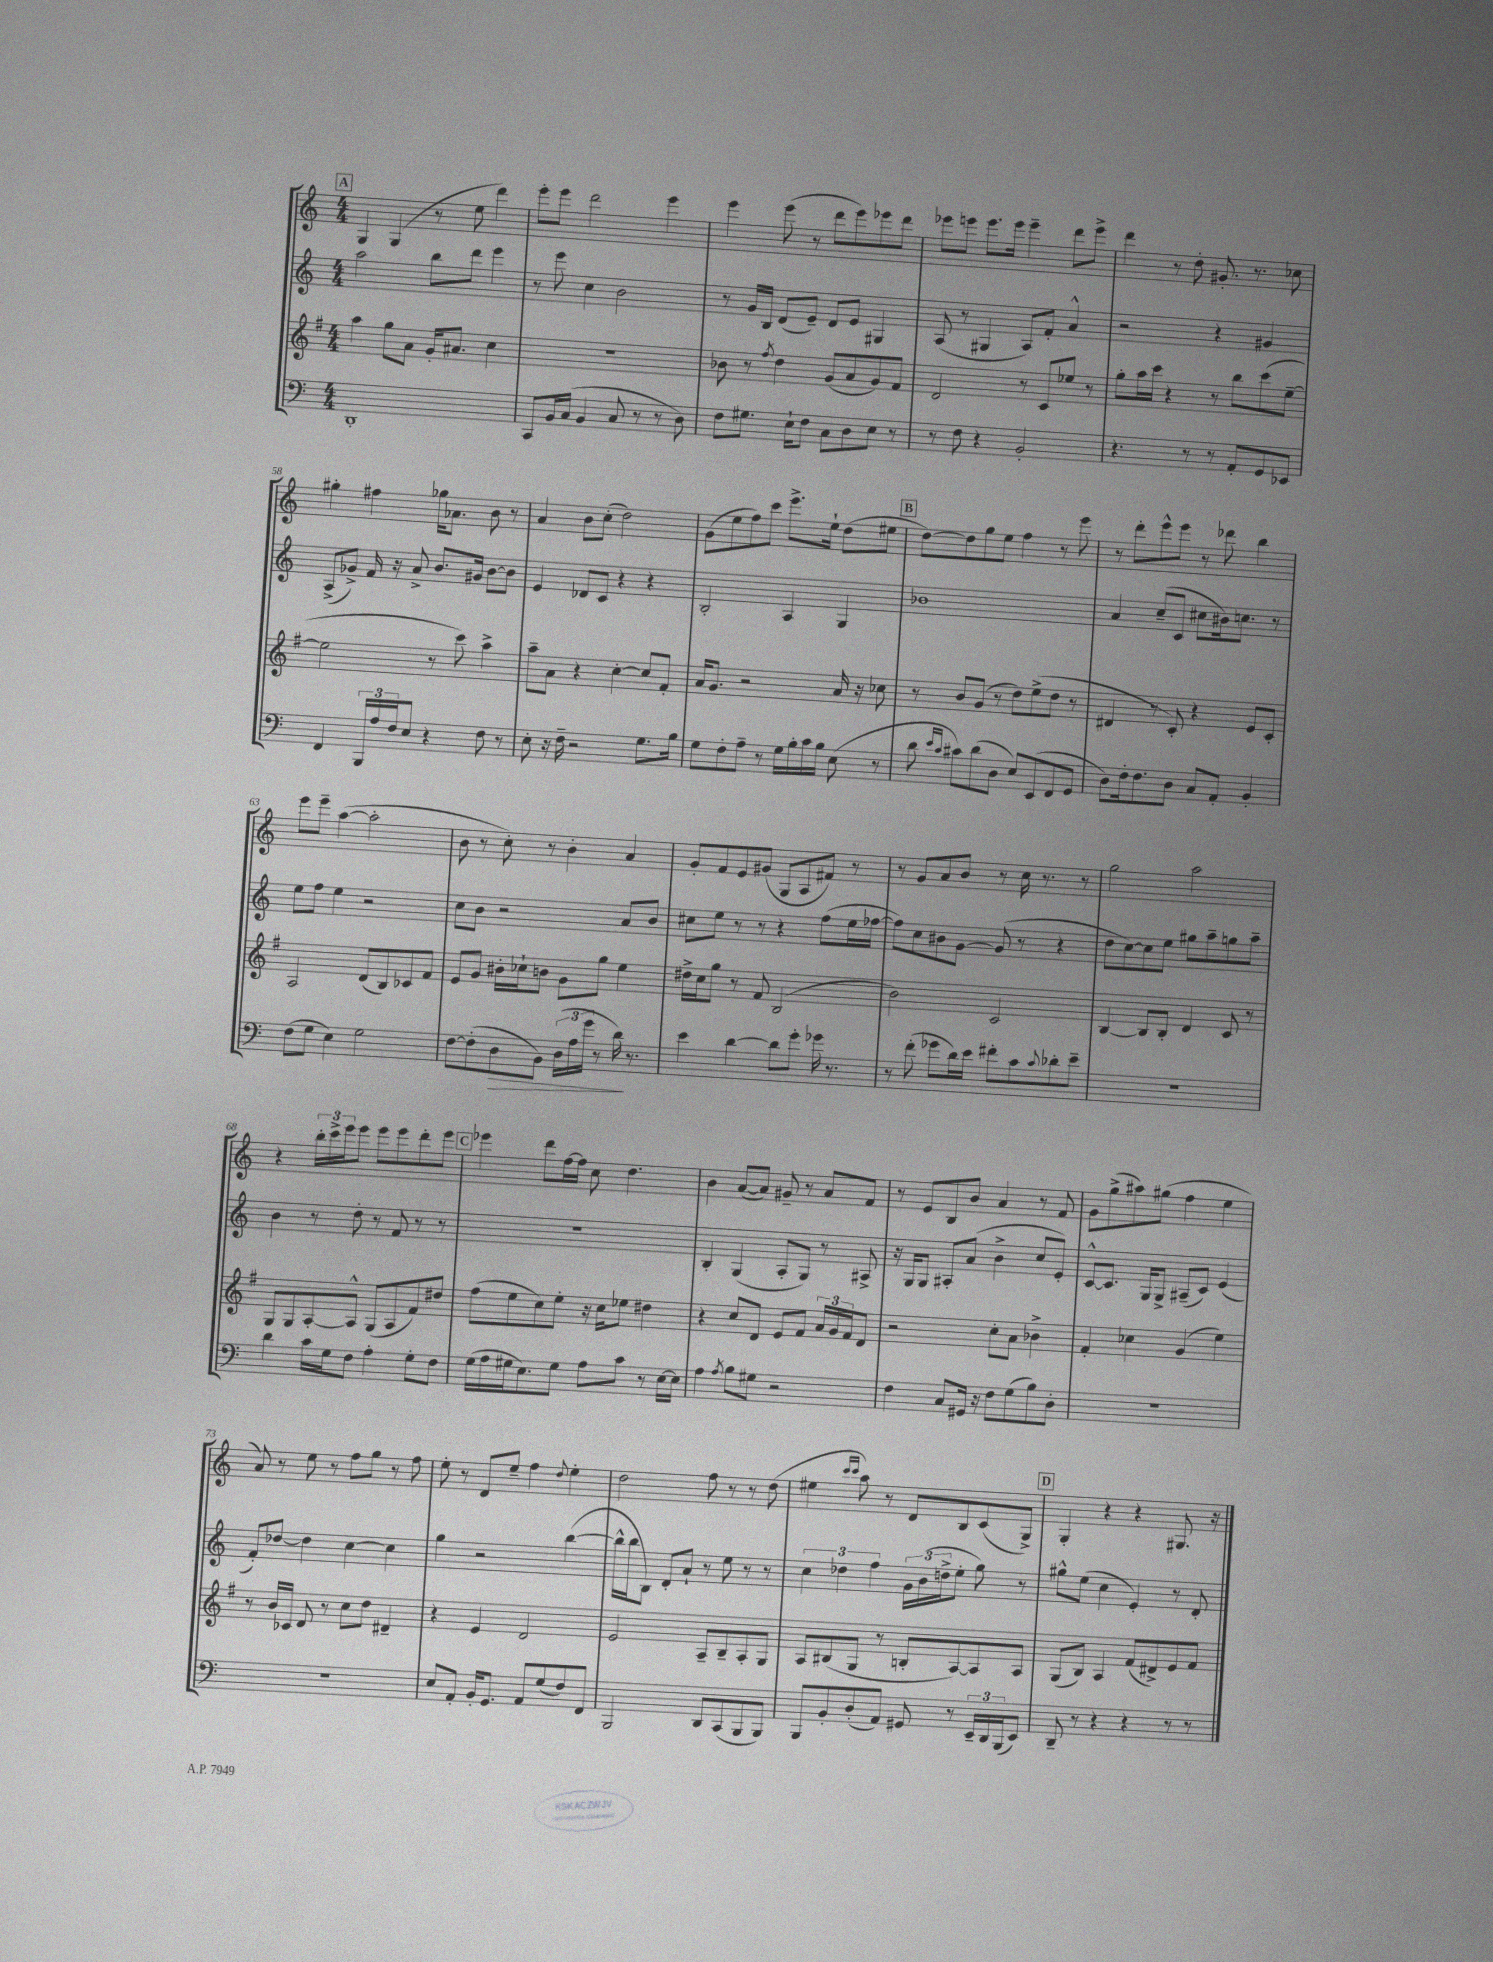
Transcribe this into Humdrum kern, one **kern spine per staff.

**kern	**kern	**kern	**kern
*staff4	*staff3	*staff2	*staff1
*clefF4	*clefG2	*clefG2	*clefG2
*k[]	*k[f#]	*k[]	*k[]
*M4/4	*M4/4	*M4/4	*M4/4
1DD'	4aa\	2aa\	4G/
.	8gg\L	.	(4G/
.	8a\J	.	.
.	16g'/LK	8bb\L	8r
.	8.a#/J	.	.
.	.	8ddd\J	8ee\
.	4cc\	4eee\	4ddd\)
=	=	=	=
8CC/L	1r	8r	8eee'\L
16BB/L	.	8eee\	8eee\J
(16C/JJ	.	.	.
4BB/	.	4cc\	2ddd\
8C/	.	2b\	.
8r	.	.	.
8r	.	.	4eee\
8D\)	.	.	.
=	=	=	=
8F\L	8b-\	8r	4eee\
8.G#\J	8r	16g/LL	.
.	.	16B/JJ	.
.	8qff#/	.	.
.	4dd\	(8d/L	(8eee\
16E`\LK	.	.	.
8F\J	.	8e~/J)	8r
8C\L	(8g/L	8d/L	8ddd\L
8D\	8a/	8e/J	8eee\)
8E\J	8g/)	4G#/	8eee-\
8r	8f#/J	.	8ddd\J
=	=	=	=
8r	2d/	(8A/	8eee-\L
8F\	.	8r	8eee\J
4r	.	4G#/	8.eee\L
.	.	.	16eee\Jk
2BB'/	8r	8A/L)	4eee~\
.	8c/L	8f'/J	.
.	8ee-/J	4a^^/	8ddd\L
.	8r	.	8eee^\J
=	=	=	=
4.r	8gg'\L	2r	4ddd\
.	16aa\L	.	.
.	16ccc\JJ	.	.
.	4r	.	8r
8r	.	.	8dd'\
8r	8r	4r	8.g#'/
8AA'/L	8bb\L	.	.
.	.	.	8.r
8GG/	(8ccc\	4g#/	.
8EE-/J	[8ee~\J	.	8cc-\
=	=	=	=
4FF/	2ee\]	(8A^/L	4gg#'\
.	.	8g-^/J)	.
24BBB/LL	.	16f/	4ff#\
24A/	.	.	.
.	.	16r	.
24F/J	.	.	.
8E/J	.	8a^/	.
4r	8r	8.b/L	16gg-\LK
.	.	.	8.a-\J
.	8ccc\)	.	.
.	.	16g#/Jk	.
8F\	4aa^\	[8b\L	8b\
8r	.	8b\]J	8r
=	=	=	=
8E'\	8aa~\L	4e/	4a/
16r	8a\J	.	.
16F~\	.	.	.
2r	4r	8d-/L	8b\L
.	.	8c/J	(8cc'\J
.	[4cc'\	4r	2dd\)
8.G\L	8cc/]L	4r	.
.	8f#'/J	.	.
16B\Jk	.	.	.
=	=	=	=
8G\L	16a/LK	2B'/	(8g\L
.	8.g/J	.	.
8F'\	.	.	8ee\
8A~\J	2r	.	8ff\)
8r	.	.	8ccc\J
16G\LL	.	4A/	8.eee^\L
16B'\	.	.	.
16c\	.	.	.
16B\JJ	.	.	16ee`\Jk
(8E\	16a/	4G/	(8dd\L
.	16r	.	.
8r	8cc-\	.	8ee#\J
=	=	=	=
8d\	8r	1b-	[8dd\L)
16qqe/LL	.	.	.
16qqc/JJ	.	.	.
8c#\L)	8b/L	.	8dd\]
(8d\	(8g/J	.	8gg\
8D\J	8r	.	8ee\J
8E/L)	8dd\L)	.	4ff\
(8EE/	(8ee^\	.	.
8FF/	8dd\J	.	8r
8GG/J	8r	.	8eee\
=	=	=	=
8D\L)	4d#/	4a/	8r
16F'\k	.	.	8ddd'\L
8.F\	.	.	.
.	8r	(8cc~/L	8eee^^\
8D\J	8c'/)	8c/J	8eee\J
8C/L	4r	8cc#\L	8r
8AA'/J	.	16b#\k)	8ddd-\
.	.	8.cc\J	.
4BB'/	8e/L	.	4bb\
.	8c'/J	8r	.
=	=	=	=
(8F\L	2A/	8ee\L	8eee\L
8G\J	.	8ff\J	8eee~\J
4E\)	.	4ee\	([4aa\
2G\	(8d/L	2r	2aa'\]
.	8B/)	.	.
.	8c-/	.	.
.	8f#/J	.	.
=	=	=	=
[8F\L	8e/L	8cc\L	8b\
(8F'\]	8g/J	8b\J	8r
8D\	16b#'\LL	2r	8cc'\)
.	16cc-`\J	.	.
8BB\J)	8b\J	.	8r
(24D\LL	8g\L	.	4b'\
24A\	.	.	.
24g\JJ	.	.	.
8r	8gg\J	.	.
16d\)	4ee\	8a/L	4a/
8.r	.	.	.
.	.	8b/J	.
=	=	=	=
4e\	16dd#^\LL	8cc#\L	8g'/L
.	16cc\J	.	.
.	8gg\J	8ee\J	8f/
[4d\	8r	8r	8e/
.	8f#/	8r	(8g#/J
8d\]L	(2B/	4r	8G/L
8g'\J	.	.	8A/
16g-\	.	(8ff\L	8f#/J)
8.r	.	.	.
.	.	16ee\L	8r
.	.	[16ff-\JJ	.
=	=	=	=
8r	2b\)	8ff-\]L)	8r
(8f'\	.	8cc\	8g/L
8g-\L	.	8b#\	8a/
16d\L)	.	[8g\J	8b/J
16e\JJ	.	.	.
8f#'\L	2c/	(8g/]	8r
8c\	.	8r	16cc\
.	.	.	8.r
8qqc/	.	.	.
8d-'\	.	4r	.
8e~\J	.	.	8r
=	=	=	=
1r	[4B/	8dd\L	2gg\
.	.	[8cc\)	.
.	8B/]L	8cc\]	.
.	8B'/J	8ee\J	.
.	4d/	8gg#\L	2aa\
.	.	8aa~\	.
.	8c/	8gg\	.
.	8r	8aa~\J	.
=	=	=	=
4d\	8G/L	4b\	4r
.	8G/	.	.
16c\LL	[8A'/	8r	24bb'\LL
.	.	.	24ccc^\
16G\J	.	.	.
.	.	.	24eee\J
8F\J	8A^^/]J	8dd'\	8eee\J
4A'\	(8G/L	8r	8eee\L
.	8A/	8f/	8eee\
8G'\L	8f#/)	8r	8ddd'\
8F\J	8dd#/J	8r	8eee\J
=	=	=	=
(16G\LL	(8ff#\L	1r	4eee-\
16A\	.	.	.
16G#\J	8ee\	.	.
8.E\)	.	.	.
.	8cc\)	.	8ddd\L
8G#\J	8ee'\J	.	[16ff\L
.	.	.	16ff\]JJ
8A\L	16r	.	8cc\
.	16cc\LK	.	.
8c\J	8ee-\J	.	4.dd\
8r	4dd#\	.	.
[16E\LL	.	.	.
16E\]JJ	.	.	.
=	=	=	=
4A\	4r	4B'/	4b\
8qA/	.	.	.
8B\L	8cc/L	(4G/	([8a/L
8G#\J	8d/J	.	8a/]J)
2r	8e/L	8A'/L	8g#~/
.	8f#/J	8G/J)	8r
.	24a/LL	8r	8a/L
.	24g/	.	.
.	24f#/J	.	.
.	8d/J	8A#^/	8f/J
=	=	=	=
4F\	2r	16r	8r
.	.	16G/LK	.
.	.	8G/J	8e/L
8C/L	.	8A#'/L	8B/
16GG#/Jk	.	(8a/J	8b/J
16r	.	.	.
8F\L	8cc'\L	4b^\	4a/
(8G\	8a\J	.	.
8B\)	4b-^\	8cc/L	8r
8D'\J	.	8e'/J)	8f/
=	=	=	=
1r	4f#'/	[8c^^/L	8g\L
.	.	8.c/]J	(8gg^\
.	4cc-\	.	8aa#\)
.	.	16G/LK	.
.	.	8G^/J	(8gg#\J
.	(4g/	(8A#~/L	4ff\
.	.	8c/J)	.
.	4ee\)	(4e/	4ee\
=	=	=	=
1r	8r	8f'/L)	8a/)
.	16b/LL	[8dd-/J	8r
.	16c-/JJ	.	.
.	8d/	4dd-\]	8ee\
.	8r	.	8r
.	8cc\L	[4cc\	8ff\L
.	8dd\J	.	8gg\J
.	4d#~/	4cc\]	8r
.	.	.	8ff\
=	=	=	=
8E/L	4r	4gg\	8ee'\
8AA'/J	.	.	8r
16BB'/LK	4e/	2r	8d/L
8.GG/J	.	.	.
.	.	.	8ee~/J
8AA/L	2d/	.	4ff\
(8G/	.	.	.
.	.	.	8qqdd/
8F/)	.	([4bb\	4ee'\
8FF/J	.	.	.
=	=	=	=
2BBB/	2e/	16bb^^\]LL	2dd\
.	.	16bb\J	.
.	.	8B\J)	.
.	.	8d'/L	.
.	.	8a`/J	.
8DD/L	8A~/L	8r	8ff\
(8CC/	8B~/	8ee\	8r
8BBB/	8A'/	8r	8r
8BBB/J)	8G/J	8r	(8dd\
=	=	=	=
8BBB/L	8A/L	6cc\	4ee#\
8BB'/	(8B#/	.	.
.	.	6dd-\	.
.	.	.	16qqccc/LL
.	.	.	16qqccc/JJ
(8D'/	8G/J	.	8aa\)
.	.	6ff\	.
8AA/J)	8r	.	8r
8GG#/	8B'/L	24g\LL	8d/L
.	.	(24b\	.
.	.	24dd^\J	.
8r	[8A/)	8ee'\J	8B/
24EE~/LL	8A/]	8gg\)	(8c/
24DD/	.	.	.
(24BBB/J	.	.	.
8EE/J)	8A/J	8r	8G^/J)
=	=	=	=
8DD~/	(8G/L	8gg#^^\L	4G'/
8r	8B/J)	(8ee\J	.
4r	4A/	4cc\	4r
4r	(8f#/L	4e'/)	4r
.	8d#^/)	.	.
8r	8e/	8r	8.G#/
8r	8f#/J	8d'/	.
.	.	.	16r
==	==	==	==
*-	*-	*-	*-
